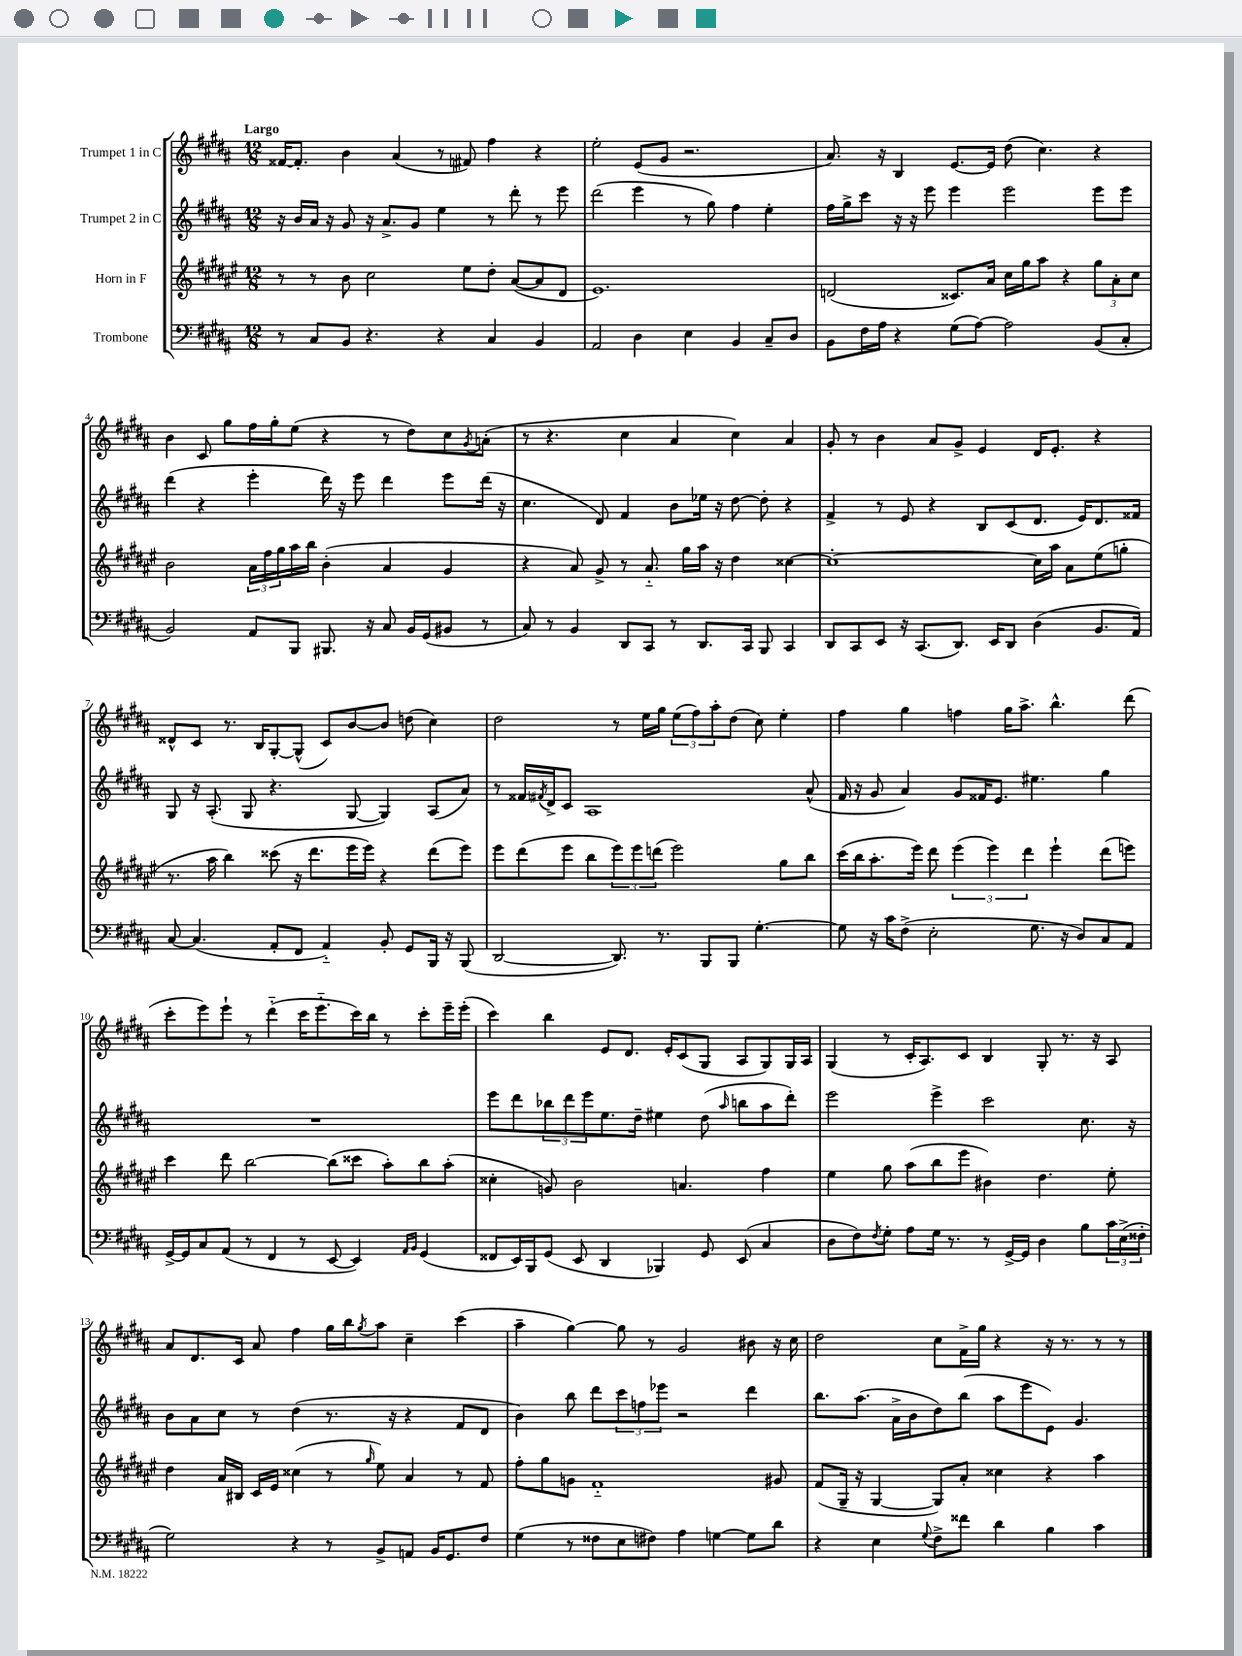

**kern	**kern	**kern	**kern
*staff4	*staff3	*staff2	*staff1
*clefF4	*clefG2	*clefG2	*clefG2
*k[f#c#g#d#a#]	*k[f#c#g#d#a#e#]	*k[f#c#g#d#a#]	*k[f#c#g#d#a#]
*M12/8	*M12/8	*M12/8	*M12/8
8r	8r	16r	[16f##/LK
.	.	16b/LL	8.f##'/]J
8C#/L	8r	16a#/JJ	.
.	.	16r	.
8BB/J	8b\	8g#/	4b\
4.r	2cc#\	16r	.
.	.	8.a#^/L	.
.	.	.	(4a#/
.	.	8g#/J	.
4r	.	4ee\	8r
.	8ee#\L	.	8f#/)
4C#/	8dd#'\J	8r	4ff#\
.	([8a#/L	8ddd#'\	.
4BB/	8a#/]	8r	4r
.	8d#/J	8eee\	.
=	=	=	=
2AA#/	1.e#)	(2ddd#\	2ee'\
4D#\	.	4eee\	(8e/L
.	.	.	8g#/J
4E\	.	8r	2.r
.	.	8gg#\)	.
4BB/	.	4ff#\	.
8C#~/L	.	4ee'\	.
8D#/J	.	.	.
=	=	=	=
8BB\L	(2d/	16ff#\LL	8.a#/)
.	.	16gg#^\J	.
16F#\L	.	8ccc#\J	.
16A#\JJ	.	.	16r
4r	.	16r	4B/
.	.	16r	.
.	.	8eee\	.
(8G#\L	8.c##/L)	4eee\	[8.e/L
[8A#\J)	.	.	.
.	16a#/Jk	.	16e/]Jk
2A#\]	16cc#\LL	2eee\	(8dd#\
.	16gg#\J	.	.
.	8aa#\J	.	4.cc#\)
.	4r	.	.
(8BB/L	12gg#\L	8eee\L	4r
.	12a#'\	.	.
8C#'/J	.	8eee\J	.
.	12cc#\J	.	.
=	=	=	=
2BB/)	2b\	(4ddd#\	4b\
.	.	4r	8c#/
.	.	.	8gg#\L
8AA#/L	24a#\LL	4eee'\	16ff#\L
.	24ff#\	.	.
.	.	.	16gg#'\J
.	24gg#\	.	.
8BBB/J	16aa#\	.	(8ee\J
.	16bb\JJ	.	.
8.BBB#/	(4b'\	16ddd#\)	4r
.	.	16r	.
.	.	8eee\	.
16r	.	.	.
8C#/	4a#/	4ddd#\	8r
16BB/LL	.	.	8dd#\L)
(16GG#/J	.	.	.
8BB#/J	4g#/	8eee\L	8cc#\
.	.	.	8qg#/
8r	.	(16ddd#\Jk	(8a'\J
.	.	16r	.
=	=	=	=
8C#/)	4r	4.cc#\	8r
8r	.	.	4.r
4BB/	8a#/)	.	.
.	8g#^/	8d#/)	.
8DD#/L	8r	4f#/	4cc#\
8CC#/J	8.a#'~/	.	.
8r	.	8b\L	4a#/
.	16gg#\LL	.	.
8.DD#/L	16aa#\JJ	16ee-\Jk	.
.	16r	16r	.
.	4dd#\	[8dd#\	4cc#\)
16CC#/Jk	.	.	.
8BBB/	.	8dd#'\]	.
4CC#/	[4cc##\	4r	4a#/
=	=	=	=
8DD#/L	1cc##'_	4f#^/	8g#'/
8CC#/	.	.	8r
8EE/J	.	8r	4b\
16r	.	8e/	.
(8.CC#/L	.	.	.
.	.	4r	8a#/L
8.DD#/J)	.	.	8g#^/J
.	.	8B/L	4e/
16EE/LK	.	.	.
8DD#/J	.	(8c#/	.
(4D#\	16cc##\]LL	8.d#/J	16d#/LK
.	16aa#\JJ	.	8.e'/J
.	8a#\L	.	.
.	.	16e/LK)	.
8.BB/L	(8ee#\	8.d#/	4r
.	8gg'\J	.	.
16AA#/Jk)	.	16f##/Jk	.
=	=	=	=
[8C#/	8.r	8G#/	8d##^^/L
(4.C#/]	.	16r	8c#/J
.	16aa#\	(8.A#'/	.
.	4bb\)	.	8.r
.	.	8G#/	.
.	.	.	16B/LK
8AA#'/L	(8ccc##\	4.r	[8G#'/
8FF#/J	16r	.	(8G#^^/]J
.	8.ddd#\L	.	.
4AA#'~/)	.	.	8c#/L)
.	16eee#\L	[8G#/	[8b/
.	16eee#\JJ)	.	.
8BB'/	4r	4G#/])	8b/]J
8GG#/L	.	.	(8dd\
16BBB/Jk	(8ddd#\L	(8A#/L	4cc#\)
16r	.	.	.
(8BBB/	8eee#\J)	8a#/J)	.
=	=	=	=
[2DD#/	8eee#\L	8r	2dd#\
.	(8ddd#\	16f##/LL	.
.	.	8qf#/	.
.	.	16d#^/J	.
.	8eee#\J	8c#/J	.
.	8bb\L	1A#	.
8.DD#/])	12eee#\)	.	8r
.	12eee#\	.	.
.	.	.	16ee\LL
.	(12ddd\J	.	.
8.r	.	.	16gg#\JJ
.	2eee#\)	.	(12ee\L
.	.	.	12ff#\)
8BBB/L	.	.	.
.	.	.	12aa#'\
8BBB/J	.	.	(8dd#\J
[4.G#'\	.	.	8cc#\)
.	8gg#\L	.	4ee'\
.	8bb\J	(8a#^^/	.
=	=	=	=
8G#\]	(16ccc#\LL	16f#/	4ff#\
.	16bb\J	16r	.
16r	8.aa#'\	8g#/	.
16c#\LK	.	.	.
(8F#^\J	.	4a#/)	4gg#\
.	16eee#\Jk)	.	.
2E'\	8ddd#\	.	.
.	(6eee#\	8g#/L	4ff\
.	.	16f##/K	.
.	6eee#\)	.	.
.	.	8.e/J	.
.	.	.	16gg#\LK
.	.	.	8.aa#^\J
.	6ddd#\	.	.
8.G#\	.	4.ee#\	.
.	4eee#`\	.	4.bb^^\
16r	.	.	.
8D#/L)	.	.	.
8C#/	(8ddd#\L	4gg#\	.
8AA#/J	8eee\J)	.	(8ddd#\
=	=	=	=
[16GG#^/LL	4ccc#\	1.r	8ccc#'\L
16GG#/]J	.	.	.
8C#/	.	.	8eee\)
(8AA#/J	8ddd#\	.	8eee`\J
8r	[2bb\	.	8r
4FF#/	.	.	(4ddd#'~\
8r	.	.	16ccc#\LK
.	.	.	8.eee'~\
[8EE/	(8bb\]L	.	.
4EE/])	8ccc##\J	.	16ccc#\L)
.	.	.	16bb\JJ
.	8aa#'\L)	.	8r
16qqAA#/LL	.	.	.
16qqBB/JJ	.	.	.
(4GG#/	8bb\	.	8ccc#'\L
.	(8aa#'\J	.	16eee~\L
.	.	.	(16eee'\JJ
=	=	=	=
8FF##/L	4cc##'\	8eee\L	4ccc#\)
16EE/L)	.	8ddd#\	.
16BBB/J	.	.	.
(8GG#/J	8g/)	12bb-\	4bb\
.	.	12ddd#\	.
8EE/	2b\	.	.
.	.	12eee\	.
4DD#/	.	8.ee\	8e/L
.	.	.	8.d#/J
.	.	16dd#~\Jk	.
4BBB-/)	.	4ee#\	.
.	.	.	16e'/LK
.	4.a/	.	(8c#/
8GG#/	.	(8dd#\	8G#/J
.	.	16qqaa#/	.
(8EE/	.	8bb\L	8A#/L
4C#/	4ff#\	8aa#\	8G#/)
.	.	8ddd#'\J)	16G#/L
.	.	.	16A#/JJ
=	=	=	=
8D#\L	4ee#\	2eee\	(4G#/
8F#\)	.	.	.
8qF#/	.	.	.
8G#'\J	8gg#\	.	8r
8A#\L	(8aa#\L	.	16c#'/LK
.	.	.	8.A#/)
16G#\Jk	8bb\	4eee^\	.
8.r	.	.	.
.	8eee#\J	.	8c#/J
8r	4b#\)	2ccc#\	4B/
[16GG#^/LL	.	.	.
16GG#/]JJ	.	.	.
4D#\	4.dd#\	.	8G#'/
.	.	.	8.r
8B\L	.	8.cc#\	.
.	.	.	16r
24c#\L	8ee#'\	.	8A#/
(24E^\	.	.	.
.	.	16r	.
24F##'\JJ	.	.	.
=	=	=	=
2G#\)	4dd#\	8b\L	8a#/L
.	.	8a#\	8.d#/
.	16a#/LL	8cc#\J	.
.	16B#/JJ	.	16c#/Jk
.	16c#/LL	8r	8a#/
.	16e#/JJ	.	.
4r	(4cc##\	(4dd#\	4ff#\
8r	8r	8.r	16gg#\LL
.	.	.	16bb\J
.	16qqgg#/	.	8qgg#/
8BB^/L	8ee#\)	.	8aa#\J
.	.	16r	.
8AA/J	4a#/	4r	4cc#~\
16BB/LK	.	.	.
8.GG#/	.	.	.
.	8r	8f#/L	(4ccc#\
8F#/J	8f#/	8d#/J	.
=	=	=	=
(4G#\	8ff#'\L	4b\)	4aa#~\
.	8gg#\	.	.
8r	8g\J	8bb\	[4gg#\)
8F##\L	1f#'~	8ddd#\L	.
8E\	.	12ccc#\	8gg#\]
.	.	12ff\	.
8F#\J)	.	.	8r
.	.	12eee-\J	.
4A#\	.	2r	2g#/
[4G\	.	.	.
8G\]L	.	4ddd#\	8b#\
8d#\J	8g#/	.	16r
.	.	.	16cc#\
=	=	=	=
4r	(8f#/L	8.bb\L	2dd#\
.	16G#~/Jk	.	.
.	16r	(8.aa#\J	.
4E\	[4G#/	.	.
.	.	16a#^\LL	.
.	.	16b\J	.
8qqG#/	.	.	.
8F#^\L	8G#/]L)	8dd#\)	8cc#\L
8f##\J	8a#'/J	(8bb\J	16f#^\L
.	.	.	16gg#\JJ
4d#\	4cc##\	8aa#\L	4r
.	.	8eee\	.
4B\	4r	8e\J)	16r
.	.	.	8.r
.	.	4.g#/	.
4c#\	4aa#\	.	8r
.	.	.	8r
==	==	==	==
*-	*-	*-	*-
